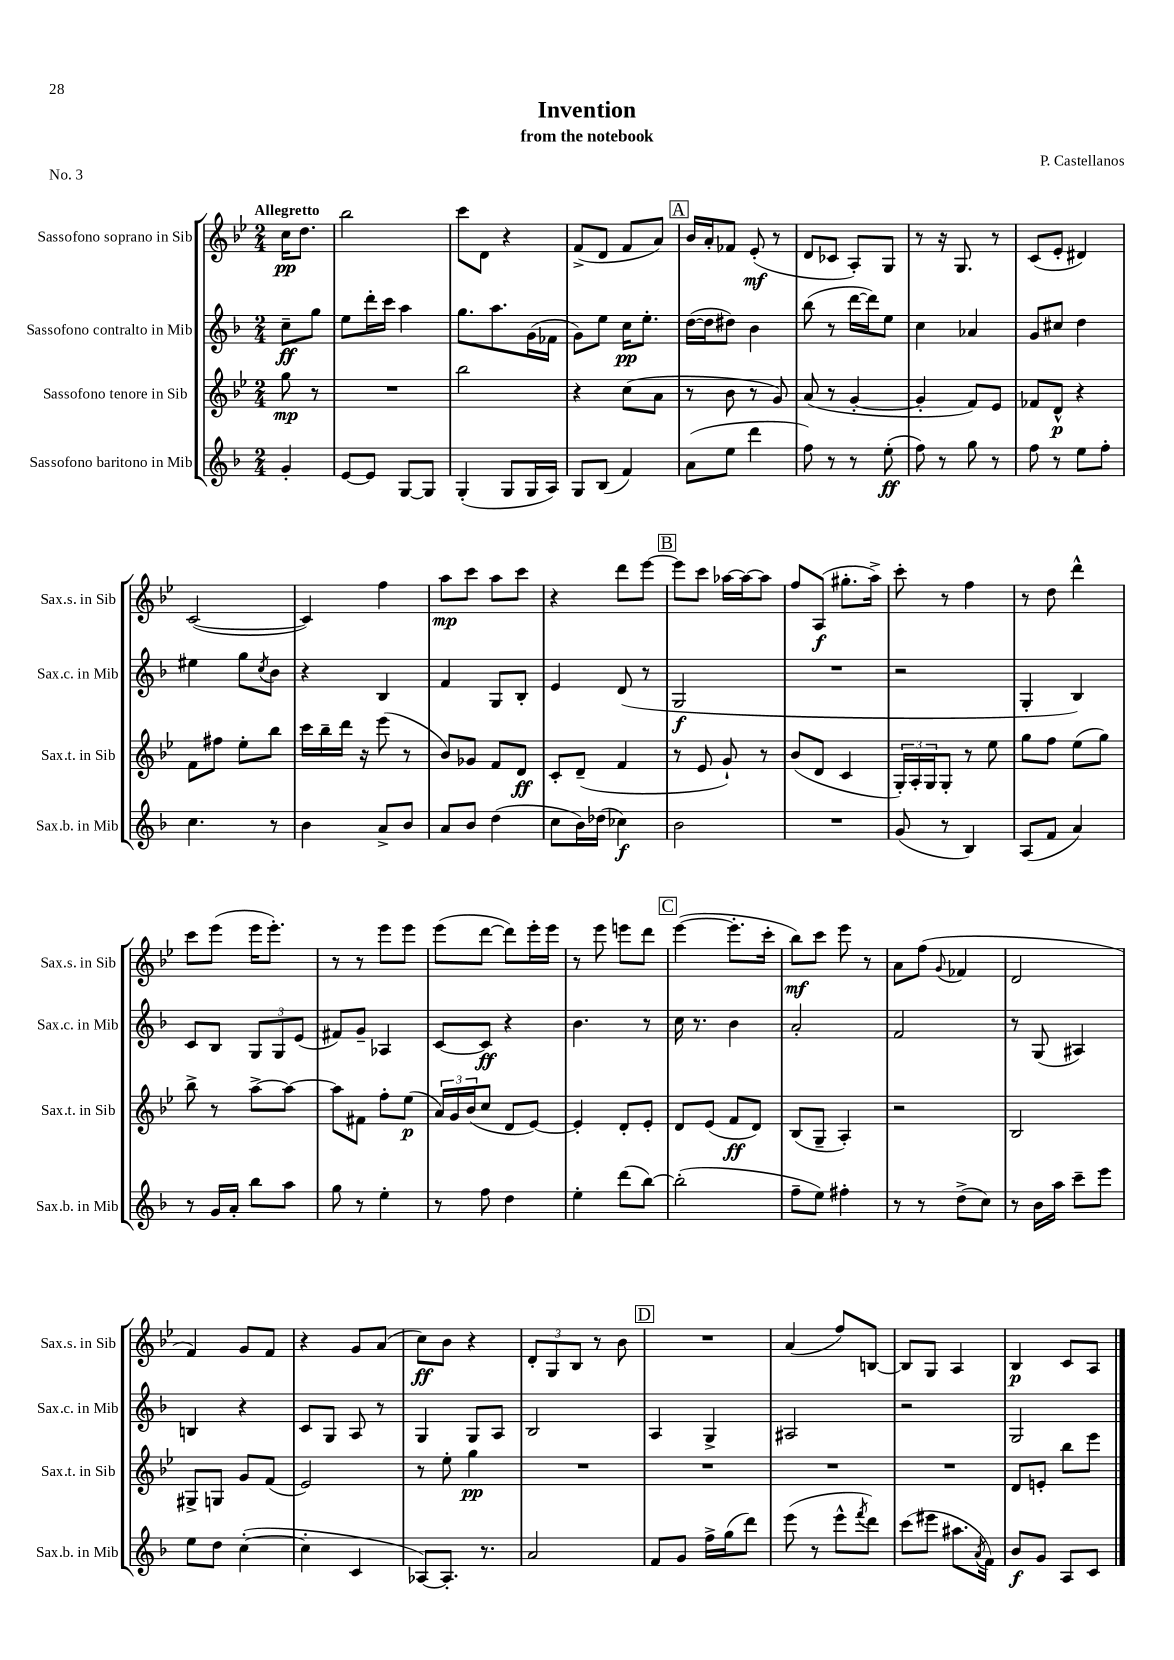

**kern	**kern	**kern	**kern
*staff4	*staff3	*staff2	*staff1
*clefG2	*clefG2	*clefG2	*clefG2
*k[b-]	*k[b-e-]	*k[b-]	*k[b-e-]
*M2/4	*M2/4	*M2/4	*M2/4
4g'	8gg	8cc~	16cc
.	.	.	8.dd
.	8r	8gg	.
=	=	=	=
[8e	2r	8ee	2bb-
8e]	.	16ddd'	.
.	.	16ccc	.
[8G	.	4aa	.
8G]	.	.	.
=	=	=	=
(4G'	2bb-	8.gg	8ccc
.	.	.	8d
.	.	8.aa	.
8G	.	.	4r
16G	.	(16g	.
16A)	.	16f-	.
=	=	=	=
8G	4r	8g)	(8f^
(8B-	.	8ee	8d
4f)	(8cc	16cc	8f
.	.	8.ee'	.
.	8a	.	8a)
=	=	=	=
(8a	8r	([16dd	16b-
.	.	16dd]	16a'
8ee	8b-	8dd#)	8f-
4ddd	8r	4b-	(8e-'
.	8g)	.	8r
=	=	=	=
8ff)	(8a	(8bb-	8d
8r	8r	8r	8c-
8r	[4g'	[16ddd	8A')
.	.	16ddd])	.
(8ee'	.	8ee	8G
=	=	=	=
8ff)	4g']	4cc	8r
8r	.	.	16r
.	.	.	8.G
8gg	8f)	4a-	.
8r	8e-	.	8r
=	=	=	=
8ff	8f-	8g	(8c
8r	8d^^	8cc#	8e-'
8ee	4r	4dd	4d#)
8ff'	.	.	.
=	=	=	=
4.cc	8f	4ee#	([2c
.	8ff#	.	.
.	8ee-'	8gg	.
.	.	8qcc	.
8r	8bb-	8b-	.
=	=	=	=
4b-	16ccc	4r	4c])
.	16bb-~	.	.
.	16ddd	.	.
.	16r	.	.
8a^	(8eee-	4B-	4ff
8b-	8r	.	.
=	=	=	=
8a	8b-)	4f	8aa
8b-	8g-	.	8ccc
(4dd	8f	8G	8aa
.	8d	8B-'	8ccc
=	=	=	=
8cc	8c'	4e	4r
16b-)	(8d~	.	.
(16dd-	.	.	.
4cc-)	4f	(8d	8ddd
.	.	8r	[8eee-
=	=	=	=
2b-	8r	2G	8eee-]
.	8e-	.	8ccc
.	8g`)	.	[16aa-
.	.	.	16aa-_
.	8r	.	8aa-]
=	=	=	=
2r	(8b-	2r	8ff
.	8d	.	(8A
.	4c	.	8.gg#'
.	.	.	16aa^)
=	=	=	=
(8g	24G')	2r	8ccc'
.	24A'	.	.
.	24G	.	.
8r	8G'	.	8r
4B-)	8r	.	4ff
.	8ee-	.	.
=	=	=	=
(8A	8gg	4G'	8r
8f	8ff	.	8dd
4a)	(8ee-	4B-)	4ddd^^
.	8gg)	.	.
=	=	=	=
8r	8bb-^	8c	8ccc
16g	8r	8B-	(8eee-
16a'	.	.	.
8bb-	[8aa^	12G	16eee-
.	.	.	8.eee-')
.	.	12G	.
8aa	8aa_	.	.
.	.	(12e	.
=	=	=	=
8gg	8aa]	8f#)	8r
8r	8f#	8g~	8r
4ee'	8ff'	4A-	8eee-
.	(8ee-	.	8eee-
=	=	=	=
8r	24a)	[8c	(8eee-
.	24g	.	.
.	(24b-	.	.
8ff	8cc	8c]	[8ddd
4dd	8d	4r	8ddd])
.	[8e-)	.	16eee-'
.	.	.	16eee-
=	=	=	=
4ee'	4e-']	4.b-	8r
.	.	.	8eee-
(8ddd	8d'	.	8eee
[8bb-)	8e-'	8r	8ddd
=	=	=	=
(2bb-']	8d	16cc	([4eee-
.	.	8.r	.
.	(8e-	.	.
.	8f	4b-	8.eee-']
.	8d)	.	.
.	.	.	16ccc'
=	=	=	=
8ff~	(8B-	2a'	8bb-)
8ee)	8G~	.	8ccc
4ff#'	4A')	.	8eee-
.	.	.	8r
=	=	=	=
8r	2r	2f	8a
8r	.	.	(8ff
.	.	.	8qqg
(8dd^	.	.	4f-
8cc)	.	.	.
=	=	=	=
8r	2B-	8r	2d
16b-	.	(8G	.
16aa	.	.	.
8ccc~	.	4A#)	.
8eee	.	.	.
=	=	=	=
8ee	8G#^	4B	4f)
8dd	8G	.	.
([4cc'	8g	4r	8g
.	(8f	.	8f
=	=	=	=
4cc']	2e-)	8c	4r
.	.	8G	.
4c	.	8A	8g
.	.	8r	(8a
=	=	=	=
[8A-)	8r	4G	8cc)
8.A-']	8ee-'	.	8b-
.	4gg	8G	4r
8.r	.	.	.
.	.	8A	.
=	=	=	=
2a	2r	2B-	12d'
.	.	.	12G
.	.	.	12B-
.	.	.	8r
.	.	.	8b-
=	=	=	=
8f	2r	4A	2r
8g	.	.	.
16ff^	.	4G^	.
(16gg	.	.	.
8ddd)	.	.	.
=	=	=	=
(8eee	2r	2A#	(4a
8r	.	.	.
8eee^^	.	.	8ff)
8qfff	.	.	.
8ddd)	.	.	[8B
=	=	=	=
(8ccc	2r	2r	8B]
8eee#	.	.	8G
8.aa#	.	.	4A
8qa	.	.	.
16f)	.	.	.
=	=	=	=
8b-	8d	2G	4B-
8g	8e'	.	.
8A	8bb-	.	8c
8c	8eee-	.	8A
==	==	==	==
*-	*-	*-	*-
